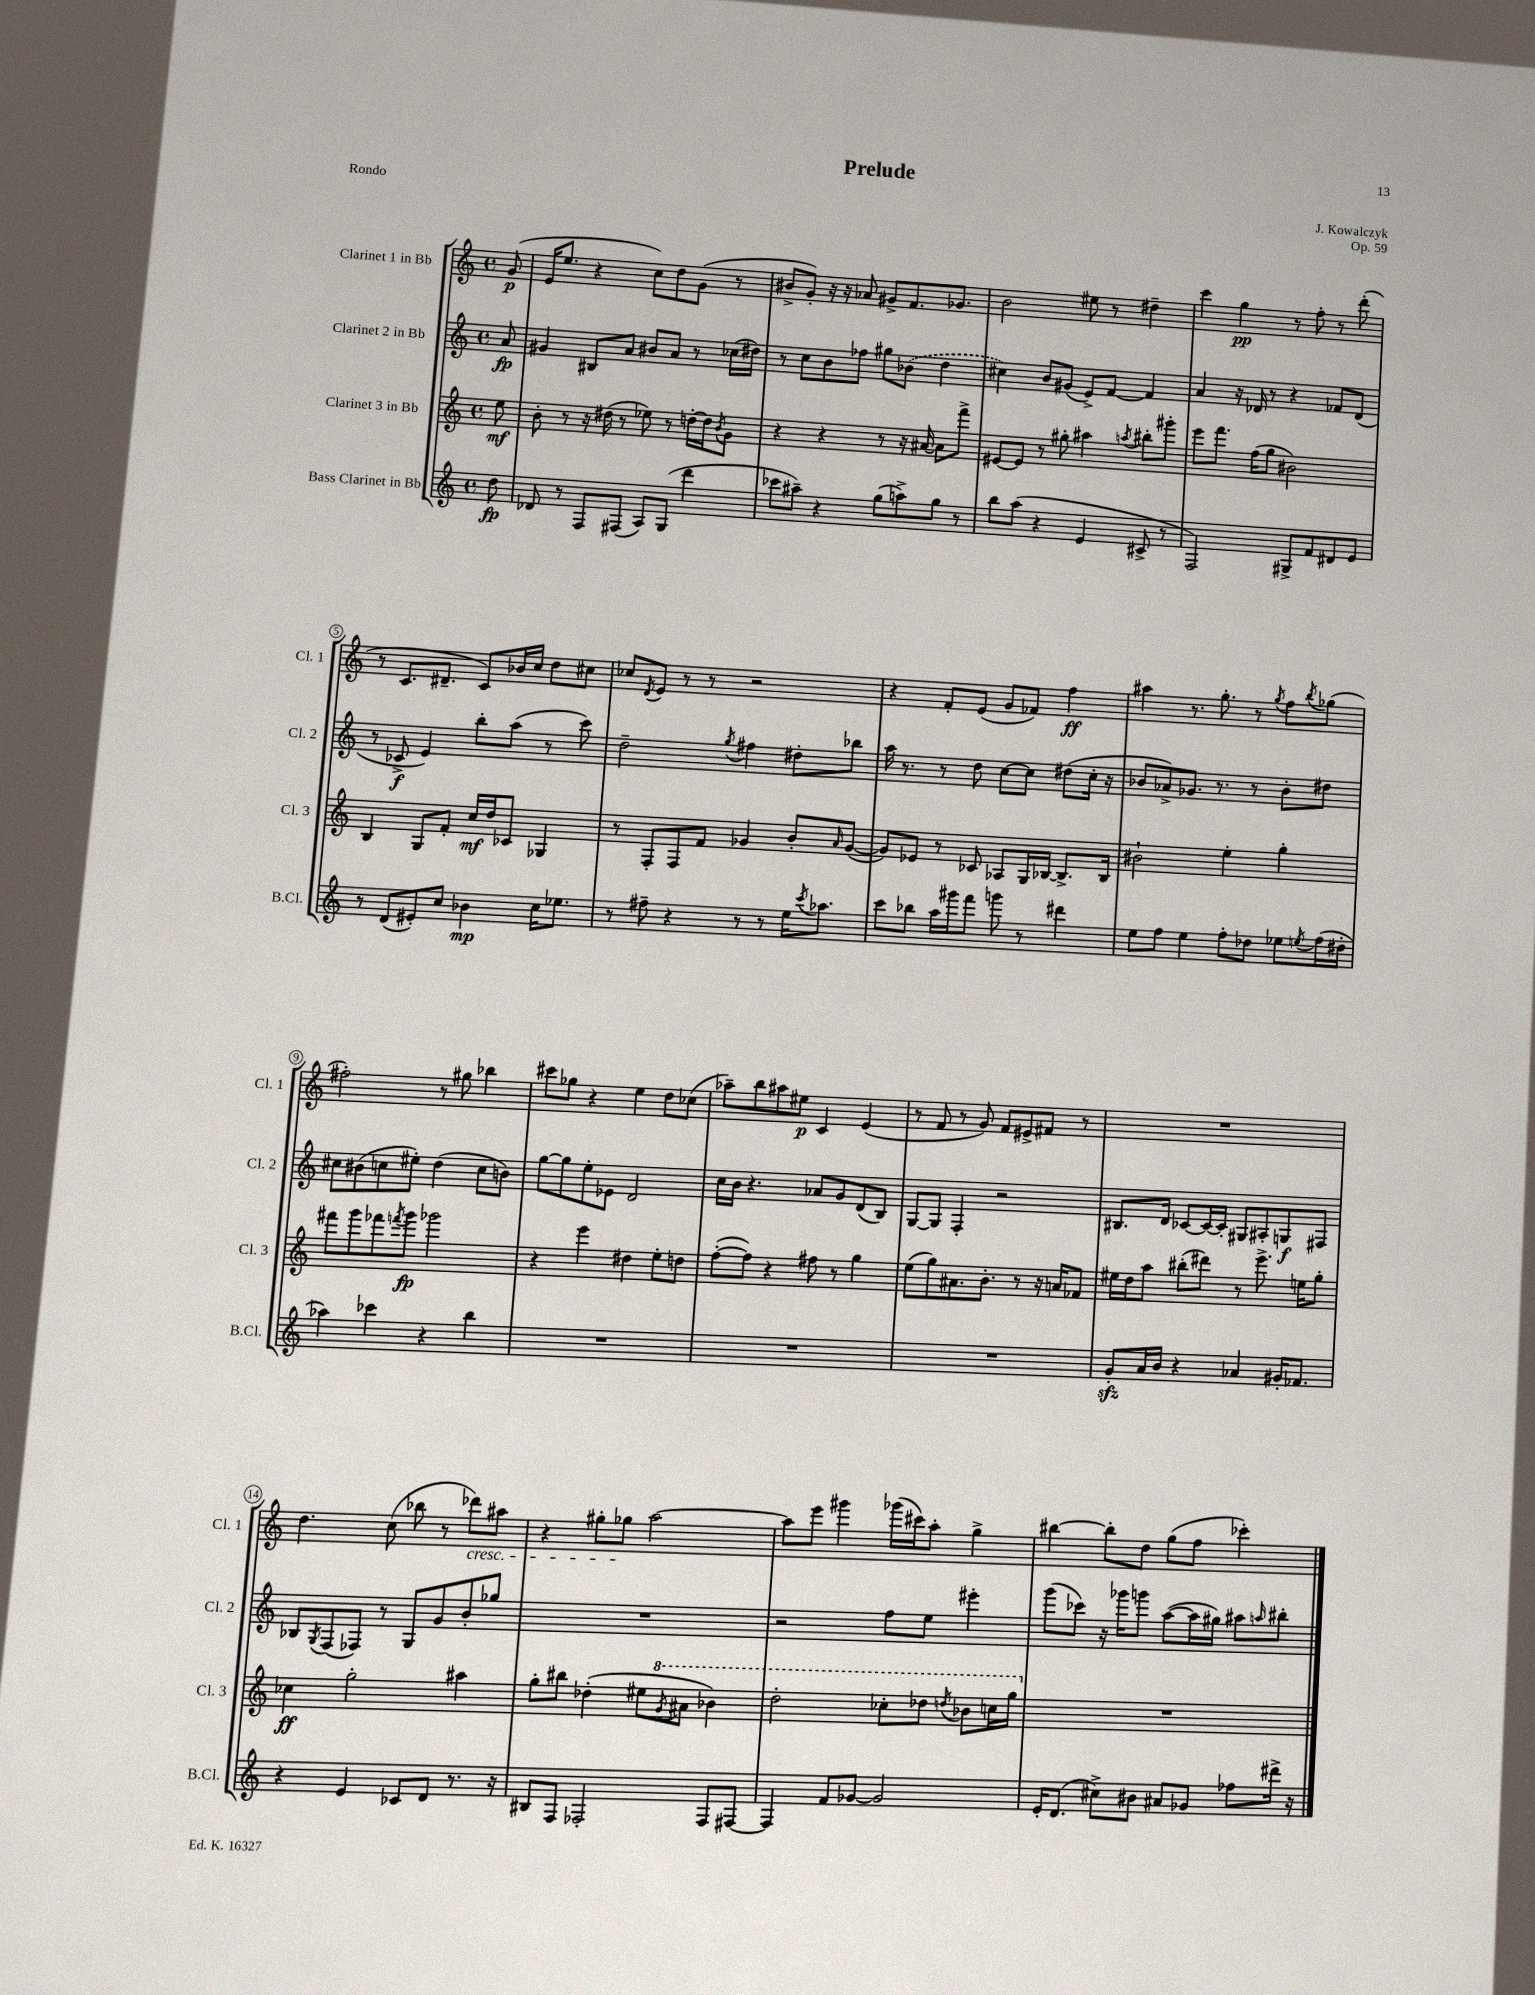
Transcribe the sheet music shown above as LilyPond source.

\header { title = "Prelude" composer = "J. Kowalczyk" opus = "Op. 59" piece = "Rondo" }
<<
\new StaffGroup <<
\new Staff = "s0" \with { instrumentName = "Clarinet 1 in Bb" shortInstrumentName = "Cl. 1" } {
    \clef treble \key c \major \defaultTimeSignature \time 4/4 \partial 8
    g'8\p( |
    e'16 e''8. r4 c''8) d''8 g'8( r8 |
    bis'8-> g'8-.) r16 r16 aes'8 gis'8-> f'8. ges'8. |
    b'2 eis''8 r8 dis''4-- |
    c'''4 g''4\pp r8 f''8-. r8 d'''8-.( |
    r8 c'8. dis'8.-- c'8) bes'16 c''16 d''8 cis''8 |
    ces''8 \acciaccatura { d'8 } e'8 r8 r8 r2 |
    r4 f'8-. e'8( g'8 fes'8) f''4\ff |
    ais''4 r8. g''8.-. r8 \acciaccatura { g''8 } f''8 \acciaccatura { b''8 } ges''8( |
    fis''2-.) r8 gis''8 bes''4 |
    cis'''8 ges''8 r4 e''4 d''8 ces''8( |
    aes''8--) b''8 ais''8 eis''8\p c'4 e'4( |
    r8 f'8 r8 g'8) f'8 eis'8-> fis'8 r8 |
    R1 |
    d''4. c''8( bes''8 r8 des'''8\cresc) ais''8 |
    r4 gis''8-. ges''8\! a''2~ |
    a''8 e'''8 gis'''4 ges'''16( cis'''16) a''8-. g''4-> |
    bis''4~ bis''8-. d''8 g''8( f''8 ces'''4-.) \bar "|." |
}
\new Staff = "s1" \with { instrumentName = "Clarinet 2 in Bb" shortInstrumentName = "Cl. 2" } {
    \clef treble \key c \major \defaultTimeSignature \time 4/4 \partial 8
    a'8\fp |
    gis'4 bis8 a'8 bis'8 a'8 r8 ces''16( dis''16) |
    r8 c''8 b'8 fes''8 gis''8 \once \slurDashed bes'8( d''4 |
    cis''4) b'8 gis'8( e'8->) f'8~ f'4 |
    a'4 r16 des'16 r8 r4 fes'8 des'8( |
    r8 ces'8->\f e'4) b''8-. a''8( r8 c'''8) |
    d''2-- \acciaccatura { g''8 } fis''4 dis''8-. bes''8 |
    a''16 r8. r8 d''8 c''8~ c''8 dis''8( c''16-. r16 |
    bes'8 aes'8->) ges'8. r8. r8 bes'8-. dis''8 |
    cis''8 bis'8( c''8 eis''8-.) d''4( c''8 b'8) |
    g''8~ g''8 e''8-. ees'8 d'2 |
    c''16 b'16 r4. aes'8 g'8 d'8( b8) |
    g8~ g8 f4-. r2 |
    bis8. d'16 ces'8~ ces'16~ ces'16-. gis8 ais8-. g8\f fis8 |
    bes8 \acciaccatura { g8 } f8( fes8) r8 g8 g'8 b'8-. ges''8 |
    R1 |
    r2 f''8 e''8 eis'''4-. |
    g'''8( ces'''8) r16 ges'''16 g'''8 a''8~( a''16 gis''16) ais''8 \grace { a''16 } bis''8-. \bar "|." |
}
\new Staff = "s2" \with { instrumentName = "Clarinet 3 in Bb" shortInstrumentName = "Cl. 3" } {
    \clef treble \key c \major \defaultTimeSignature \time 4/4 \partial 8
    e''8\mf |
    b'8-. r8 r16 dis''16( r8 ees''8) r8 d''16~-. d''16 \acciaccatura { b'8 } g'8 |
    r4 r4 r8 r16 ais'16~ ais'8 f'''8-> |
    eis'8~ eis'8 r8 gis''8-. ais''4 \acciaccatura { a''8 } bis''8-. gis'''8-. |
    e'''8 f'''8. f''16( g''8 bis'2) |
    b4 g8 f'8-. c''16\mf d''16 ces'8 ges4 |
    r8 f8-. f8 f'8 ges'4 b'8-. \grace { a'16 } ges'8~( |
    ges'8) ees'8 r8 ces'8 aes8 g16 bes16~ bes8.-> bes16 |
    bis'2-! e''4-. g''4-. |
    fis'''8 g'''8 fes'''8 \acciaccatura { f'''8 } g'''8\fp ges'''2 |
    r4 e'''4 dis''4 e''8-. d''8 |
    f''8~-.( f''8) r4 fis''8 r8 g''4 |
    e''8( g''8) ais'8. b'8.-. r8 r16 a'16 fes'8 |
    eis''16 d''16 a''8 bis''8-.( dis'''8) r8 e'''8.-> e''16 g''8-. |
    ces''4\ff g''2-. ais''4 |
    g''8-. bis''8 des''4-.( eis''8 \ottava #1 \acciaccatura { g''8 } ais''8 bes''4) |
    d'''2-. ces'''8-. des'''8 \acciaccatura { d'''8 } bes''8 c'''16 g'''16 \ottava #0 |
    R1 \bar "|." |
}
\new Staff = "s3" \with { instrumentName = "Bass Clarinet in Bb" shortInstrumentName = "B.Cl." } {
    \clef treble \key c \major \defaultTimeSignature \time 4/4 \partial 8
    d''8\fp |
    des'8 r8 f8 fis8( a8) g8( d'''4 |
    ces'''8 ais''8--) r4 g''8( a''8->) g''8 r8 |
    b''8 a''8( r4 e'4 cis'8-> r8 |
    f2) gis8-> f'8 dis'8 e'8 |
    r8 d'8( eis'8-.) c''8 bes'4\mp c''16 ees''8. |
    r8 fis''8-- r4 r8 r8 e''16 \acciaccatura { c'''8 } aes''8. |
    c'''8 bes''8 a''16 gis'''16 f'''8 g'''8 r8 dis'''4 |
    e''8 f''8 e''4 f''8-. des''8 ees''8 \acciaccatura { e''8 } f''16( dis''16-. |
    aes''4) ces'''4 r4 b''4 |
    R1 |
    R1 |
    R1 |
    g'8-.\sfz a'16 b'16 r4 aes'4 gis'16-. fes'8. |
    r4 e'4 ces'8 d'8 r8. r16 |
    bis8 f8 fes2-. fes8 fis8~ |
    fis4 f'8 ges'8~ ges'2 |
    e'16-. d'8.( cis''8->) bis'8 ais'8 ges'8 fes''8 dis'''16-> r16 \bar "|." |
}
>>
>>
\layout { \context { \Score \override BarNumber.stencil = #(make-stencil-circler 0.1 0.3 ly:text-interface::print) } }
